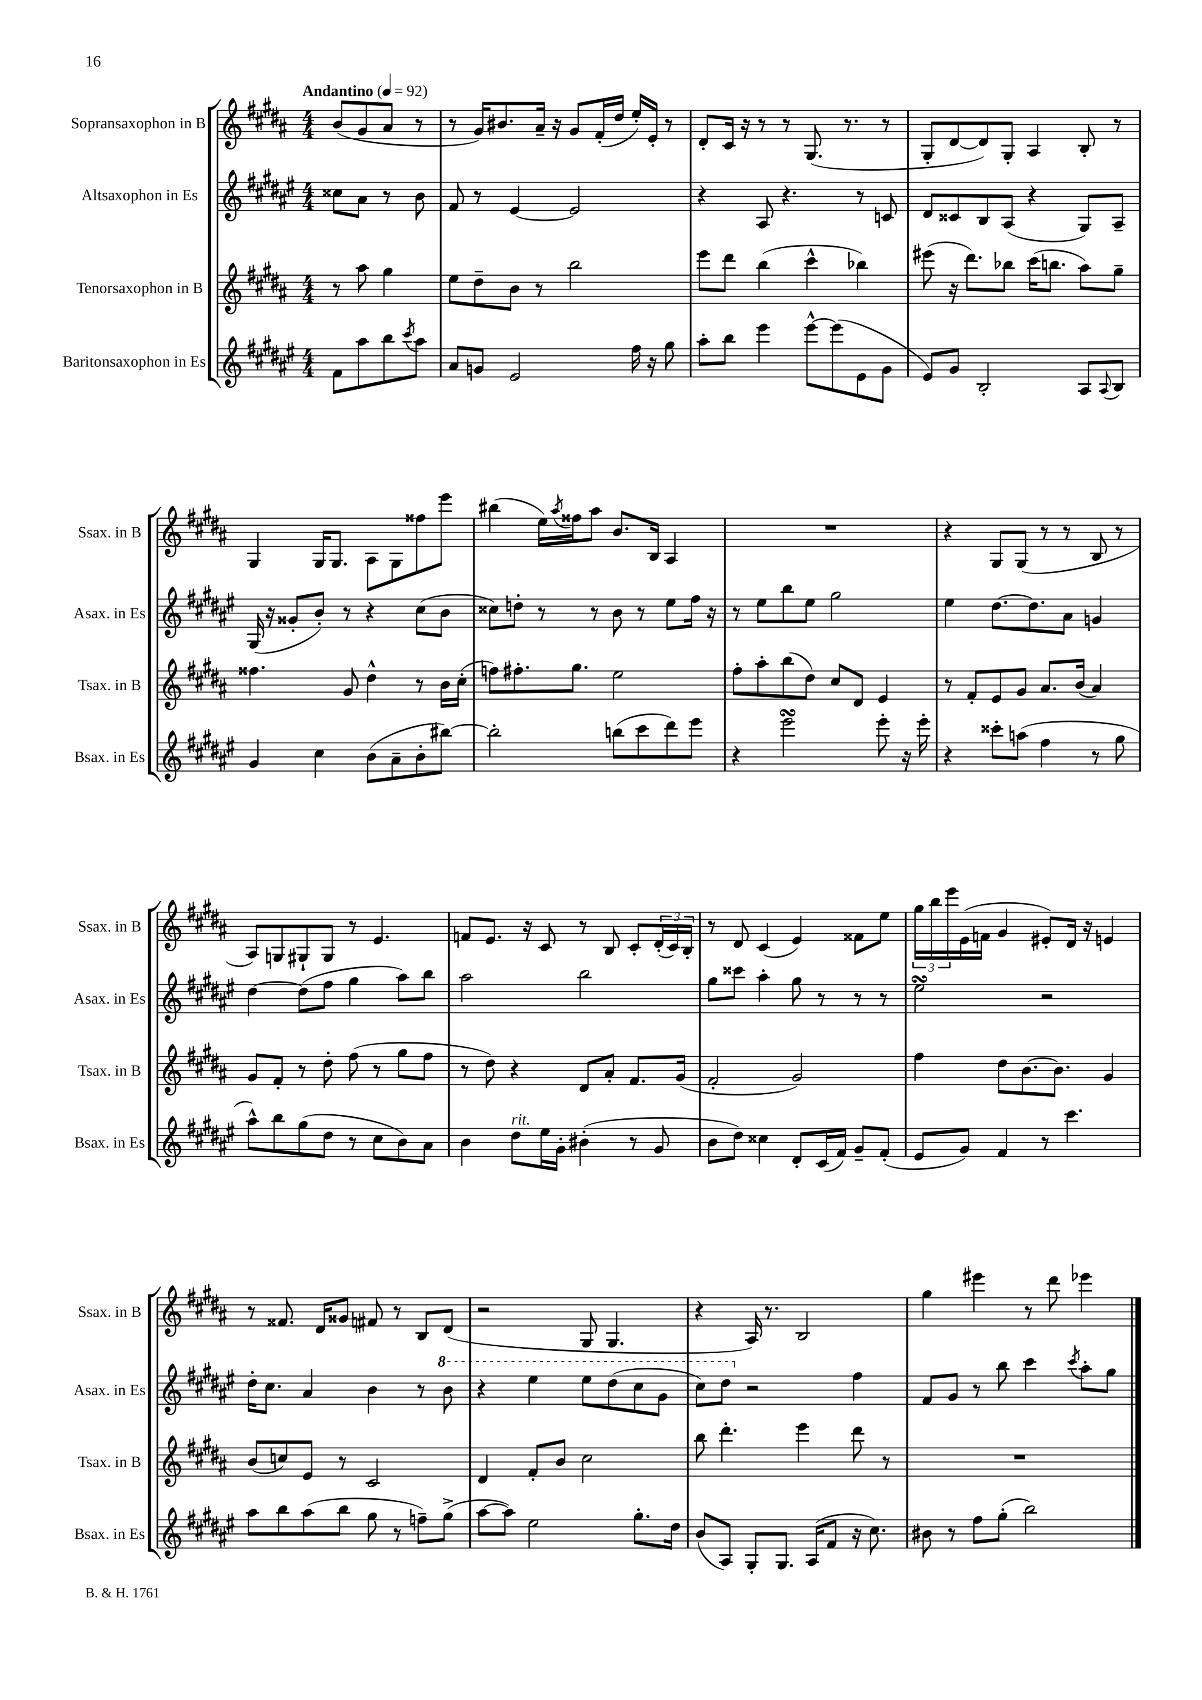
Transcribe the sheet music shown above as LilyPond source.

<<
\new StaffGroup <<
\new Staff = "s0" \with { instrumentName = "Sopransaxophon in B" shortInstrumentName = "Ssax. in B" } {
    \clef treble \key b \major \numericTimeSignature \time 4/4 \partial 2 \tempo "Andantino" 4 = 92
    b'8( gis'8 ais'8 r8 |
    r8 gis'16) bis'8. ais'16-- r16 gis'8 fis'16-.( dis''16 e''16-.) e'16-. r8 |
    dis'8-. cis'16 r16 r8 r8 gis8.( r8. r8 |
    gis8-. dis'8~ dis'8) gis8-. ais4 b8-. r8 |
    gis4 gis16 gis8. ais8 gis8 fisis''8 e'''8 |
    bis''4( e''16) \acciaccatura { ais''8 } fisis''16 ais''8 b'8. b16 ais4 |
    R1 |
    r4 gis8 gis8( r8 r8 b8 r8 |
    ais8) g8 gis8-! gis8 r8 e'4. |
    f'8 e'8. r16 cis'8 r8 b8 cis'8-. \tuplet 3/2 { dis'16-.( cis'16) b16-. } |
    r8 dis'8 cis'4( e'4) fisis'8 e''8 |
    \tuplet 3/2 { gis''16 b''16 e'''16 } e'16( f'16 gis'4 eis'8-.) dis'16 r16 e'4 |
    r8 fisis'8. dis'16 gisis'8 fis'8 r8 b8 dis'8( |
    r2 gis8 gis4. |
    r4 ais16) r8. b2 |
    gis''4 eis'''4 r8 dis'''8 ees'''4 \bar "|." |
}
\new Staff = "s1" \with { instrumentName = "Altsaxophon in Es" shortInstrumentName = "Asax. in Es" } {
    \clef treble \key fis \major \numericTimeSignature \time 4/4 \partial 2
    cisis''8 ais'8 r8 b'8 |
    fis'8 r8 eis'4~ eis'2 |
    r4 ais8 r4. r8 c'8 |
    dis'8 cisis'8 b8 ais8( r4 gis8) ais8-- |
    gis16( r16 gisis'8-. b'8-.) r8 r4 cis''8( b'8 |
    cisis''8) d''8-. r8 r8 b'8 r8 eis''8 fis''16 r16 |
    r8 eis''8 b''8 eis''8 gis''2 |
    eis''4 dis''8.~ dis''8. ais'8 g'4 |
    dis''4~ dis''8( fis''8 gis''4 ais''8) b''8 |
    ais''2 b''2 |
    gis''8 cisis'''8 ais''4-. gis''8 r8 r8 r8 |
    eis''2\turn r2 |
    dis''16-. cis''8. ais'4 b'4 r8 \ottava #1 b''8 |
    r4 eis'''4 eis'''8 dis'''8( cis'''8 gis''8 |
    cis'''8) dis'''8 \ottava #0 r2 fis''4 |
    fis'8 gis'8 r8 b''8 cis'''4 \acciaccatura { cis'''8 } ais''8-. gis''8 \bar "|." |
}
\new Staff = "s2" \with { instrumentName = "Tenorsaxophon in B" shortInstrumentName = "Tsax. in B" } {
    \clef treble \key b \major \numericTimeSignature \time 4/4 \partial 2
    r8 ais''8 gis''4 |
    e''8 dis''8-- b'8 r8 b''2 |
    e'''8 dis'''8 b''4( cis'''4-^ bes''4) |
    eis'''8( r16 dis'''8.) bes''8 cis'''16( b''8. ais''8) gis''8-- |
    fisis''4. gis'8 dis''4-^ r8 b'16 cis''16-.( |
    f''8) fis''8.-. gis''8. e''2 |
    fis''8-. ais''8-. b''8( dis''8) cis''8 dis'8 e'4 |
    r8 fis'8-. e'8 gis'8 ais'8. b'16( ais'4) |
    gis'8 fis'8-. r8 dis''8-. fis''8( r8 gis''8 fis''8 |
    r8 dis''8) r4 dis'8 ais'8-. fis'8. gis'16( |
    fis'2-. gis'2) |
    fis''4 dis''8 b'8.~ b'8. gis'4 |
    b'8( c''8) e'8 r8 cis'2 |
    dis'4 fis'8-. b'8 cis''2 |
    b''8 dis'''4.-. e'''4 dis'''8 r8 |
    R1 \bar "|." |
}
\new Staff = "s3" \with { instrumentName = "Baritonsaxophon in Es" shortInstrumentName = "Bsax. in Es" } {
    \clef treble \key fis \major \numericTimeSignature \time 4/4 \partial 2
    fis'8 ais''8 b''8 \acciaccatura { cis'''8 } ais''8 |
    ais'8 g'8 eis'2 fis''16 r16 gis''8 |
    ais''8-. b''8 eis'''4 eis'''8~-^ eis'''8( eis'8 gis'8 |
    eis'8) gis'8 b2-. ais8 \appoggiatura { ais8 } b8 |
    gis'4 cis''4 b'8( ais'8-- b'8-. bis''8~) |
    bis''2-. b''8( cis'''8 dis'''8) eis'''8 |
    r4 eis'''2\turn eis'''8-. r16 eis'''16-. |
    r4 cisis'''8-. a''8( fis''4 r8 gis''8 |
    ais''8-^) b''8 gis''8( dis''8 r8 cis''8 b'8) ais'8 |
    b'4 dis''8^\markup { \italic "rit." } eis''16 gis'16-. bis'4-.( r8 gis'8 |
    b'8 dis''8) cisis''4 dis'8-. cis'16( fis'16) gis'8-- fis'8-.( |
    eis'8 gis'8) fis'4 r8 cis'''4. |
    ais''8 b''8 ais''8( b''8 gis''8 r8 f''8--) gis''8->( |
    ais''8~ ais''8) eis''2 gis''8.-. dis''16 |
    b'8( ais8) gis8-. gis8. ais16( fis'8 r16 cis''8.) |
    bis'8 r8 fis''8 gis''8-.( b''2) \bar "|." |
}
>>
>>
\layout { \context { \Score \remove "Bar_number_engraver" } }
